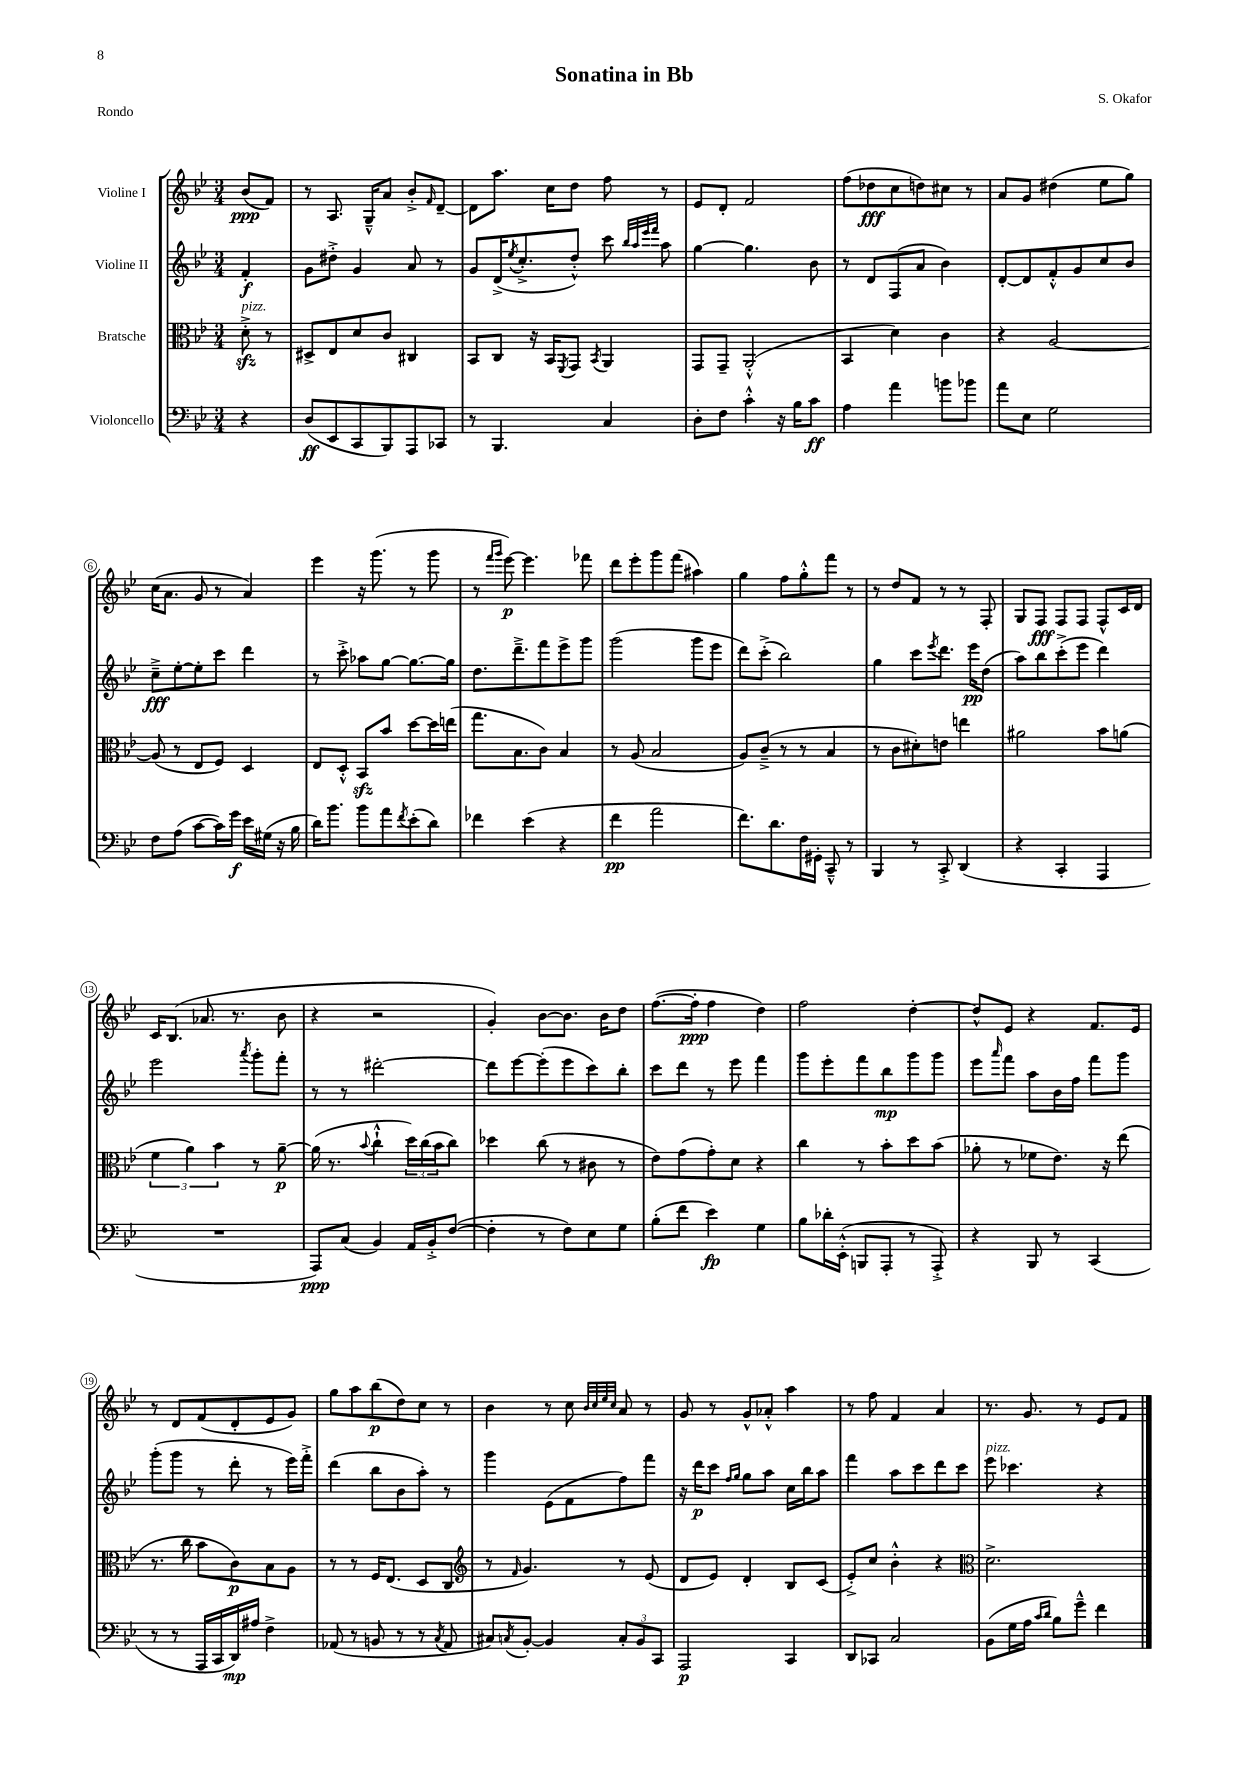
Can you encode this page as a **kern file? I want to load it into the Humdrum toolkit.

**kern	**kern	**kern	**kern
*staff4	*staff3	*staff2	*staff1
*clefF4	*clefC3	*clefG2	*clefG2
*k[b-e-]	*k[b-e-]	*k[b-e-]	*k[b-e-]
*M3/4	*M3/4	*M3/4	*M3/4
4r	8d'^	4f'	(8b-
.	8r	.	8f)
=	=	=	=
(8D	8D#^	8g	8r
8EE-	8E-	8dd#'^	8.A
8CC	8d	4g	.
.	.	.	16G~^^
8BBB-)	8c	.	8a
8AAA	4C#	8a	8b-'^
.	.	.	16qqf
8CC-	.	8r	[8d~
=	=	=	=
8r	8BB-	8g	8d]
4.BBB-	8C	(16d^	8.aa
.	.	8qee-	.
.	.	8.cc'^	.
.	16r	.	.
.	16BB-	.	16cc
.	8qFF	.	.
.	8GG	8dd'^^)	8dd
.	8qBB-	.	.
4C	4AA	8ccc	8ff
.	.	32qqbb-	.
.	.	32qqaa	.
.	.	32qqeee-	.
.	.	32qqfff	.
.	.	8aa	8r
=	=	=	=
8D'	8GG	[4gg	8e-
8F	8GG~	.	8d'
4c'^^	(2AA'^^	4.gg]	2f
16r	.	.	.
16B-	.	.	.
8c	.	8b-	.
=	=	=	=
4A	4BB-	8r	(8ff
.	.	8d	8dd-
4a	4d)	(8F	8cc
.	.	8a	8dd)
8b	4c	4b-)	8cc#
8b-	.	.	8r
=	=	=	=
8a	4r	[8d'	8a
8E-	.	8d]	8g
2G	[2A	8f'^^	(4dd#
.	.	8g	.
.	.	8cc	8ee-
.	.	8b-	8gg)
=	=	=	=
8F	(8A]	8cc~^	(16cc
.	.	.	8.a
(8A	8r	[8ee-'	.
[8c	8E-	8ee-']	8g
16c])	8F)	8ccc	8r
16g	.	.	.
16e-	4D	4ddd	4a)
(16G#	.	.	.
16r	.	.	.
16B-	.	.	.
=	=	=	=
16d)	8E-	8r	4eee-
8.b-	.	.	.
.	8D'^^	8ccc'^	.
8b-	8BB-	8aa-	16r
.	.	.	(8.ggg
8a	8b-	[8gg	.
8qf	.	.	.
(8e-'	[8dd	8.gg_	8r
8d)	16dd]	.	8ggg
.	(16ee	16gg]	.
=	=	=	=
4f-	8.gg	8.dd	8r
.	.	.	16qqfff
.	.	.	16qqggg
.	.	.	[8eee-)
.	8.B-	8.ddd~^	.
(4e-	.	.	4.eee-]
.	8c)	8fff	.
4r	4B-	8eee-^	.
.	.	8ggg	8fff-
=	=	=	=
4f	8r	(2ggg	8ddd
.	(8A	.	8eee-'
2a	2B-	.	8ggg
.	.	.	(8fff
.	.	8ggg	4aa#)
.	.	8eee-	.
=	=	=	=
8.f)	8A)	8ddd)	4gg
.	(8c~^	(8ccc'^	.
8.d	.	.	.
.	8r	2bb-)	8ff
16F	8r	.	8gg'^^
16GG#'	.	.	.
8CC~^^	4B-	.	8fff
8r	.	.	8r
=	=	=	=
4BBB-	8r	4gg	8r
.	8c	.	8dd
8r	8d#')	8ccc	8f
.	.	8qeee-	.
8CC'^	8e	8.ddd	8r
(4DD	4ee	.	8r
.	.	16eee-	.
.	.	(8dd	8F'
=	=	=	=
4r	2a#	8aa)	8G
.	.	8bb-	8F
4CC'	.	(8ccc'^	8F
.	.	8eee-	8F
4AAA	8b-	4ddd)	8F^^
.	(8a	.	16c
.	.	.	16d
=	=	=	=
2.r	6f	2eee-	16c
.	.	.	(8.B-
.	6a)	.	.
.	.	.	8.a-
.	6b-	.	.
.	.	.	8.r
.	.	8qaaa	.
.	8r	8ggg'	.
.	[8a~	8fff'	8b-
=	=	=	=
8AAA)	(16a]	8r	4r
.	8.r	.	.
(8C	.	8r	.
.	8qqb-	.	.
4BB-)	4cc`^^	[2ddd#'	2r
16AA	24dd)	.	.
.	(24cc	.	.
16BB-'^	.	.	.
.	24b-	.	.
([8F	8cc)	.	.
=	=	=	=
4F']	4dd-	8ddd#]	4g')
.	.	[8eee-	.
8r	(8cc	(8eee-']	[8b-
8F)	8r	8eee-	8.b-]
8E-	8c#	8ccc)	.
.	.	.	16b-
8G	8r	8bb-'	8dd
=	=	=	=
(8B-'	8e-)	8ccc	([8.ff
8f	(8g	8ddd	.
.	.	.	16ff']
4e-)	8g')	8r	4ff
.	8d	8eee-	.
4G	4r	4fff	4dd)
=	=	=	=
8B-	4cc	8ggg	2ff
16d-'	.	8eee-'	.
(16EE-'^^	.	.	.
8BBB	8r	8fff	.
8AAA'	8b-'	8bb-	.
8r	8dd	8ggg	[4dd'
8AAA'^)	(8b-	8ggg	.
=	=	=	=
4r	8a-'	8eee-	8dd^^]
.	.	16qqaaa	.
.	8r	8fff	8e-
8BBB-	8f-	8aa	4r
8r	8.e-)	16b-	.
.	.	16ff	.
(4CC	.	8fff	8.f
.	16r	.	.
.	(8ee-	8ggg	.
.	.	.	16e-
=	=	=	=
8r	8.r	(8ggg'	8r
8r	.	8ggg	8d
.	16cc	.	.
16AAA	8b-	8r	(8f
16CC	.	.	.
16DD)	8c)	8ddd'	8d'
16A#	.	.	.
4F^	8B-	8r	8e-
.	8A	16eee-)	8g)
.	.	16fff'^	.
=	=	=	=
(8AA-	8r	(4ddd	8gg
8r	8r	.	8aa
8BB	16F	8bb-	(8bb-
.	(8.E-	.	.
8r	.	8b-	8dd)
8r	8D	8aa')	8cc
8qC	.	.	.
8AA-	8C	8r	8r
=	=	=	=
*	*clefG2	*	*
8C#)	8r	4ggg	4b-
8qC	16qqf	.	.
[8BB-'	4.g)	.	.
4BB-]	.	(8e-	8r
.	.	8f	8cc
.	.	.	32qqb-
.	.	.	32qqcc
.	.	.	32qqee-
.	.	.	32qqcc
12C'	8r	8ff)	8a
12BB-	.	.	.
.	(8e-	8fff	8r
12CC	.	.	.
=	=	=	=
2AAA	8d	16r	8g
.	.	16ddd	.
.	8e-)	8ccc	8r
.	.	16qqff	.
.	.	16qqgg	.
.	4d'	8gg	8g^^
.	.	8aa	8a-'^^
4CC	8B-	16cc	4aa
.	.	16bb-	.
.	(8c	8aa	.
=	=	=	=
8DD	8e-'^)	4fff	8r
8CC-	8cc	.	8ff
2C	4b-'^^	8aa	4f
.	.	8ccc	.
.	4r	8ddd	4a
.	.	8ccc	.
=	=	=	=
*	*clefC3	*	*
(8BB-	2.d^	8eee-	8.r
16G	.	4.ccc-	.
16A	.	.	8.g
16qqc	.	.	.
16qqd	.	.	.
8B-)	.	.	.
8g~^^	.	.	8r
4f	.	4r	8e-
.	.	.	8f
==	==	==	==
*-	*-	*-	*-
